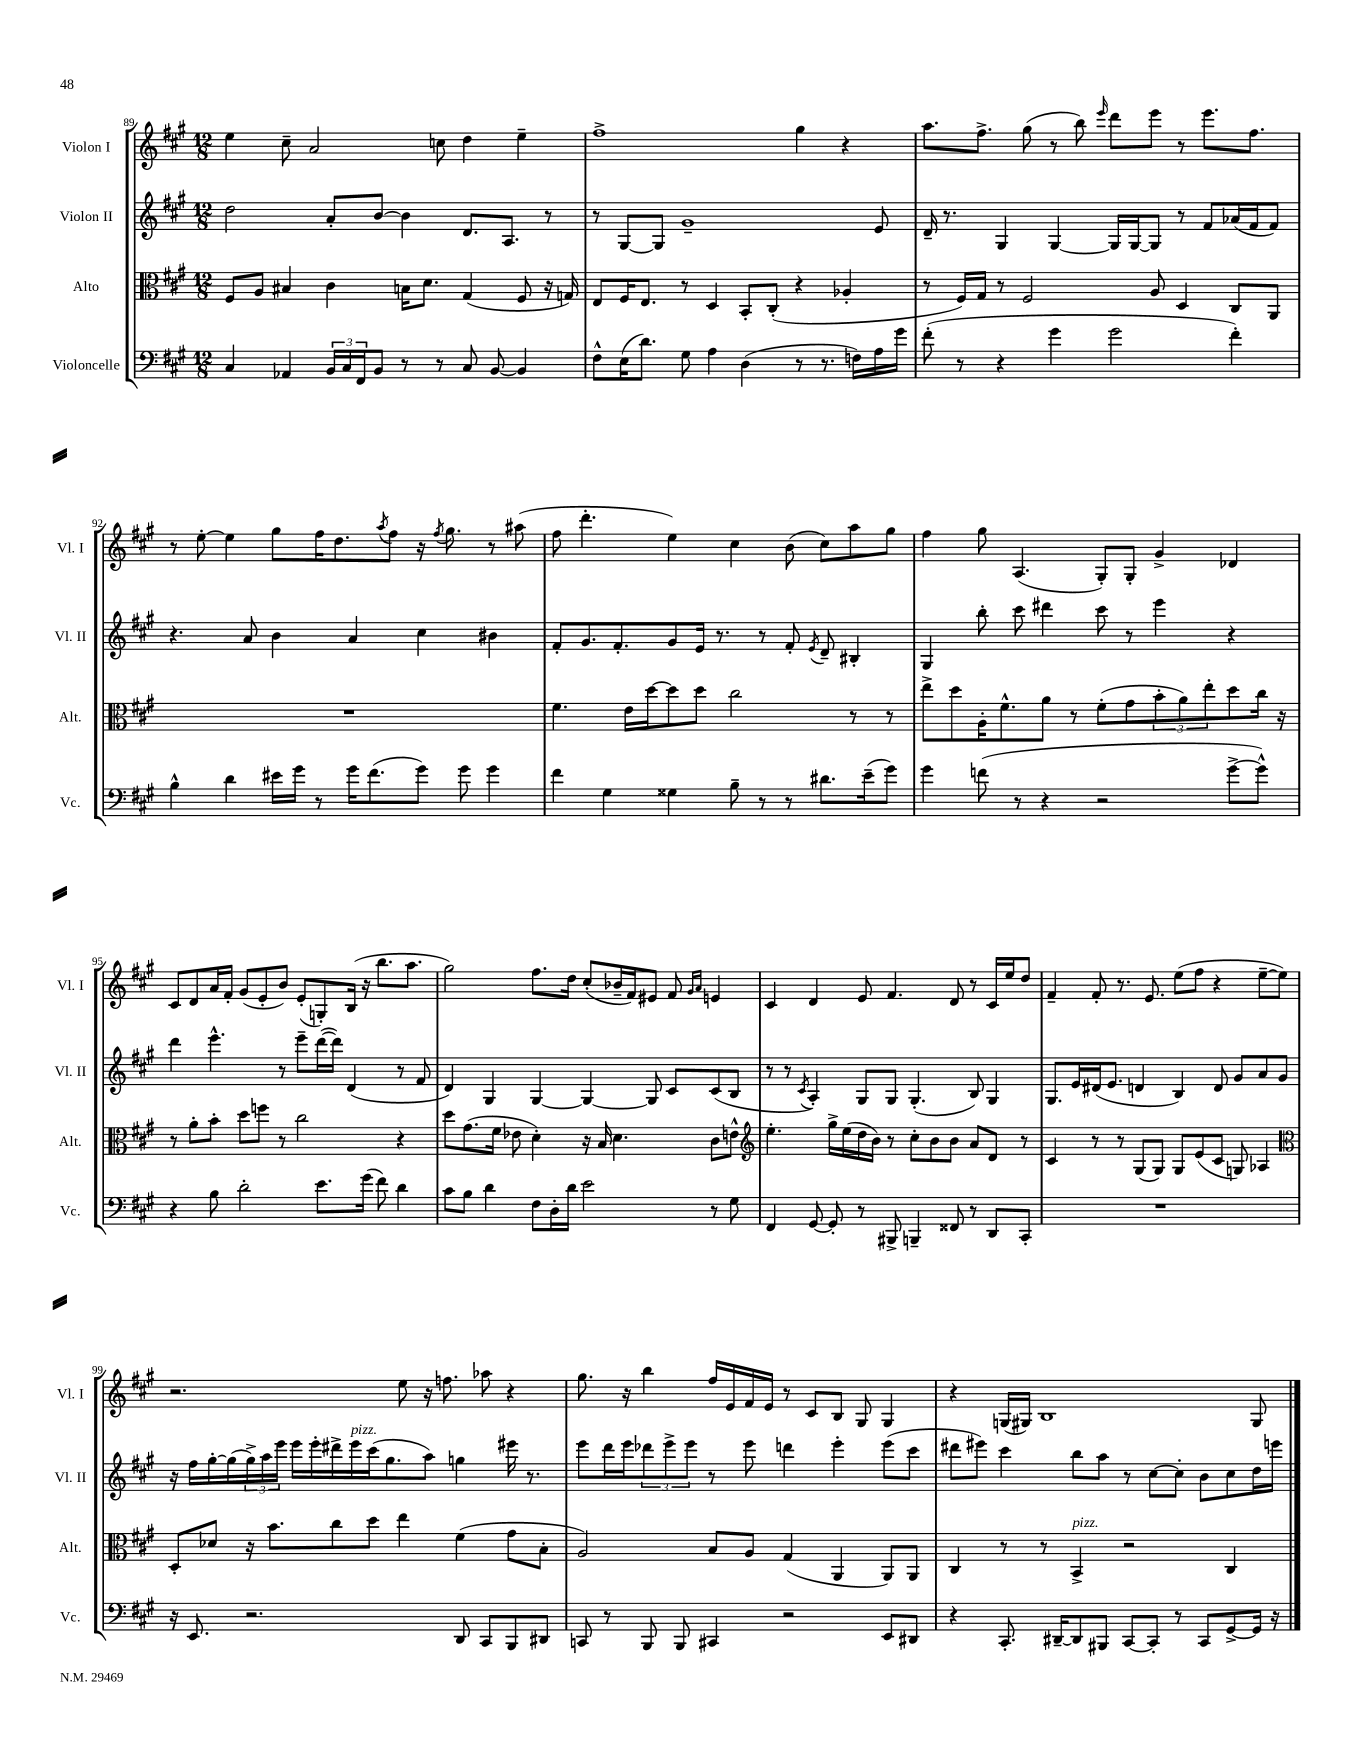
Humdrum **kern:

**kern	**kern	**kern	**kern
*staff4	*staff3	*staff2	*staff1
*clefF4	*clefC3	*clefG2	*clefG2
*k[f#c#g#]	*k[f#c#g#]	*k[f#c#g#]	*k[f#c#g#]
*M12/8	*M12/8	*M12/8	*M12/8
4C#	8F#	2dd	4ee
.	8A	.	.
4AA-	4B#	.	8cc#~
.	.	.	2a
24BB	4c#	8a'	.
24C#	.	.	.
24FF#	.	.	.
8BB	.	[8b	.
8r	16B	4b]	.
.	8.d	.	.
8r	.	.	8cc
8C#	(4G#	8.d	4dd
[8BB	.	.	.
.	.	8.A	.
4BB]	8F#	.	4ee~
.	16r	8r	.
.	16G)	.	.
=	=	=	=
8F#^^	8E	8r	1ff#^
(16E	16F#	[8G#	.
8.d)	8.E	.	.
.	.	8G#]	.
8G#	8r	1g#~	.
4A	4D	.	.
(4D	8BB'	.	.
.	(8C#'	.	.
8r	4r	.	4gg#
8.r	.	.	.
.	4A-'	.	4r
16F)	.	.	.
16A	.	8e	.
16g#	.	.	.
=	=	=	=
(8f#'	8r	16d~	8.aa
.	.	8.r	.
8r	16F#)	.	.
.	16G#	.	8.ff#^
4r	8r	4G#	.
.	2F#	.	(8gg#
4g#	.	[4G#	8r
.	.	.	8bb)
.	.	.	16qqeee
2g#	.	16G#]	8ddd
.	.	[16G#	.
.	8A	8G#]	8eee
.	4D	8r	8r
.	.	8f#	8.eee
4f#')	8C#	(16a-	.
.	.	16f#	8.ff#
.	8AA	8f#)	.
=	=	=	=
4B^^	1.r	4.r	8r
.	.	.	[8ee'
4d	.	.	4ee]
.	.	8a	.
16e#	.	4b	8gg#
16g#	.	.	.
8r	.	.	16ff#
.	.	.	8.dd
16g#	.	4a	.
(8.f#	.	.	.
.	.	.	8qaa
.	.	.	8ff#
8g#)	.	4cc#	16r
.	.	.	8qff#
.	.	.	8.gg#
8g#	.	.	.
4g#	.	4b#	8r
.	.	.	(8aa#
=	=	=	=
4f#	4.f#	8f#'	8ff#
.	.	8.g#	4.ddd'
4G#	.	.	.
.	.	8.f#'	.
.	16e	.	.
.	[16dd	.	.
4G##	8dd]	8g#	4ee)
.	8dd	16e	.
.	.	8.r	.
8B~	2cc#	.	4cc#
8r	.	8r	.
8r	.	8f#'	(8b
.	.	8qe	.
8.d#	.	8d~	8cc#)
.	8r	4B#'	8aa
(16e~	.	.	.
8g#)	8r	.	8gg#
=	=	=	=
4g#	8ee^	4G#	4ff#
.	8dd	.	.
(8f	16A'	8bb'	8gg#
.	8.f#^^	.	.
8r	.	8ccc#	(4.A
4r	8a	4ddd#	.
.	8r	.	.
2r	(8f#'	8ccc#	8G#')
.	8g#	8r	8G#'
.	12b'	4eee	4g#^
.	12a)	.	.
.	12ee'	.	.
[8g#^	8dd	4r	4d-
8g#^^])	16cc#	.	.
.	16r	.	.
=	=	=	=
4r	8r	4ddd	8c#
.	8a'	.	8d
8B	8b'	4.eee^^	16a
.	.	.	16f#'
2d'	8dd	.	(8g#
.	8ff	.	8e'
.	8r	8r	8b)
.	2cc#	8eee~	(8e'
8.e	.	([16ddd	8G')
.	.	16ddd])	.
.	.	(4d	(16B
(16g#	.	.	16r
8f#)	.	.	8.bb
4d	4r	8r	.
.	.	.	8.aa
.	.	8f#	.
=	=	=	=
8c#	8dd	4d)	2gg#)
8B	(8.g#	.	.
4d	.	4G#	.
.	16f#	.	.
.	8e-	.	.
8F#	4d')	[4G#	8.ff#
16D'	.	.	.
16d	.	.	16dd
2e	16r	4G#_	(8cc#'
.	16B	.	.
.	4.d	.	16b-~
.	.	.	16f#)
.	.	8G#]	8e#
.	.	8c#	8f#
.	.	.	16qqg#
.	.	.	16qqa
8r	8c#	(8c#	4e
8G#	8e^^	8B	.
=	=	=	=
*	*clefG2	*	*
4FF#	4.ee'	8r	4c#
.	.	8r	.
.	.	8qc#	.
[8GG#	.	4A')	4d
8GG#']	16gg#^	.	.
.	(16ee	.	.
8r	16dd	8G#	8e
.	16b)	.	.
8BBB#^	8r	8G#	4.f#
4BBB~	8cc#'	(4.G#'	.
.	8b	.	.
8FF##	8b	.	8d
8r	8a	8B)	8r
8DD	8d	4G#	16c#
.	.	.	16ee
8CC#'	8r	.	8dd
=	=	=	=
1.r	4c#	8.G#	4f#~
.	.	16e	.
.	8r	(16d#	8f#'
.	.	8.e	.
.	8r	.	8.r
.	(8G#	4d	.
.	.	.	8.e
.	8G#)	.	.
.	8G#	4B)	(8ee
.	(8e	.	8ff#
.	8c#	8d	4r
.	8G)	8g#	.
.	4A-	8a	[8ee~
.	.	8g#	8ee])
=	=	=	=
*	*clefC3	*	*
16r	8D'	16r	2.r
8.EE	.	16ff#	.
.	8d-	[16gg#'	.
.	.	(16gg#]	.
2.r	16r	24gg#^)	.
.	.	24aa	.
.	8.b	.	.
.	.	24eee	.
.	.	16eee	.
.	.	16eee'	.
.	8cc#	16ddd#^	.
.	.	16eee	.
.	8dd	(16ccc#	.
.	.	8.gg#	.
.	4ee	.	8ee
.	.	8aa)	16r
.	.	.	8.ff
8DD	(4f#	4gg	.
8CC#	.	.	8aa-
8BBB	8g#	16eee#	4r
.	.	8.r	.
8DD#	8B'	.	.
=	=	=	=
8CC	2A)	8eee	8.gg#
8r	.	16ddd	.
.	.	16eee	16r
8BBB	.	12ddd-	4bb
.	.	12eee^	.
8BBB	.	.	.
.	.	12eee	.
4CC#	8B	8r	16ff#
.	.	.	16e
.	8A	8eee	16f#
.	.	.	16e
2r	(4G#	4ddd	8r
.	.	.	8c#
.	4AA	4eee'	8B
.	.	.	8G#
8EE	8AA)	(8eee	4G#
8DD#	8AA	8ccc#	.
=	=	=	=
4r	4C#	8ddd#	4r
.	.	8eee#)	.
8.CC#'	8r	4ccc#	(16G
.	.	.	16G#)
.	8r	.	1B
[16DD#~	.	.	.
8DD#]	4BB^	8bb	.
8BBB#	.	8aa	.
[8CC#	2r	8r	.
8CC#']	.	[8cc#	.
8r	.	8cc#']	.
8CC#	.	8b	.
[8GG#^	4C#	8cc#	.
16GG#]	.	16dd	8G#
16r	.	16eee	.
==	==	==	==
*-	*-	*-	*-
